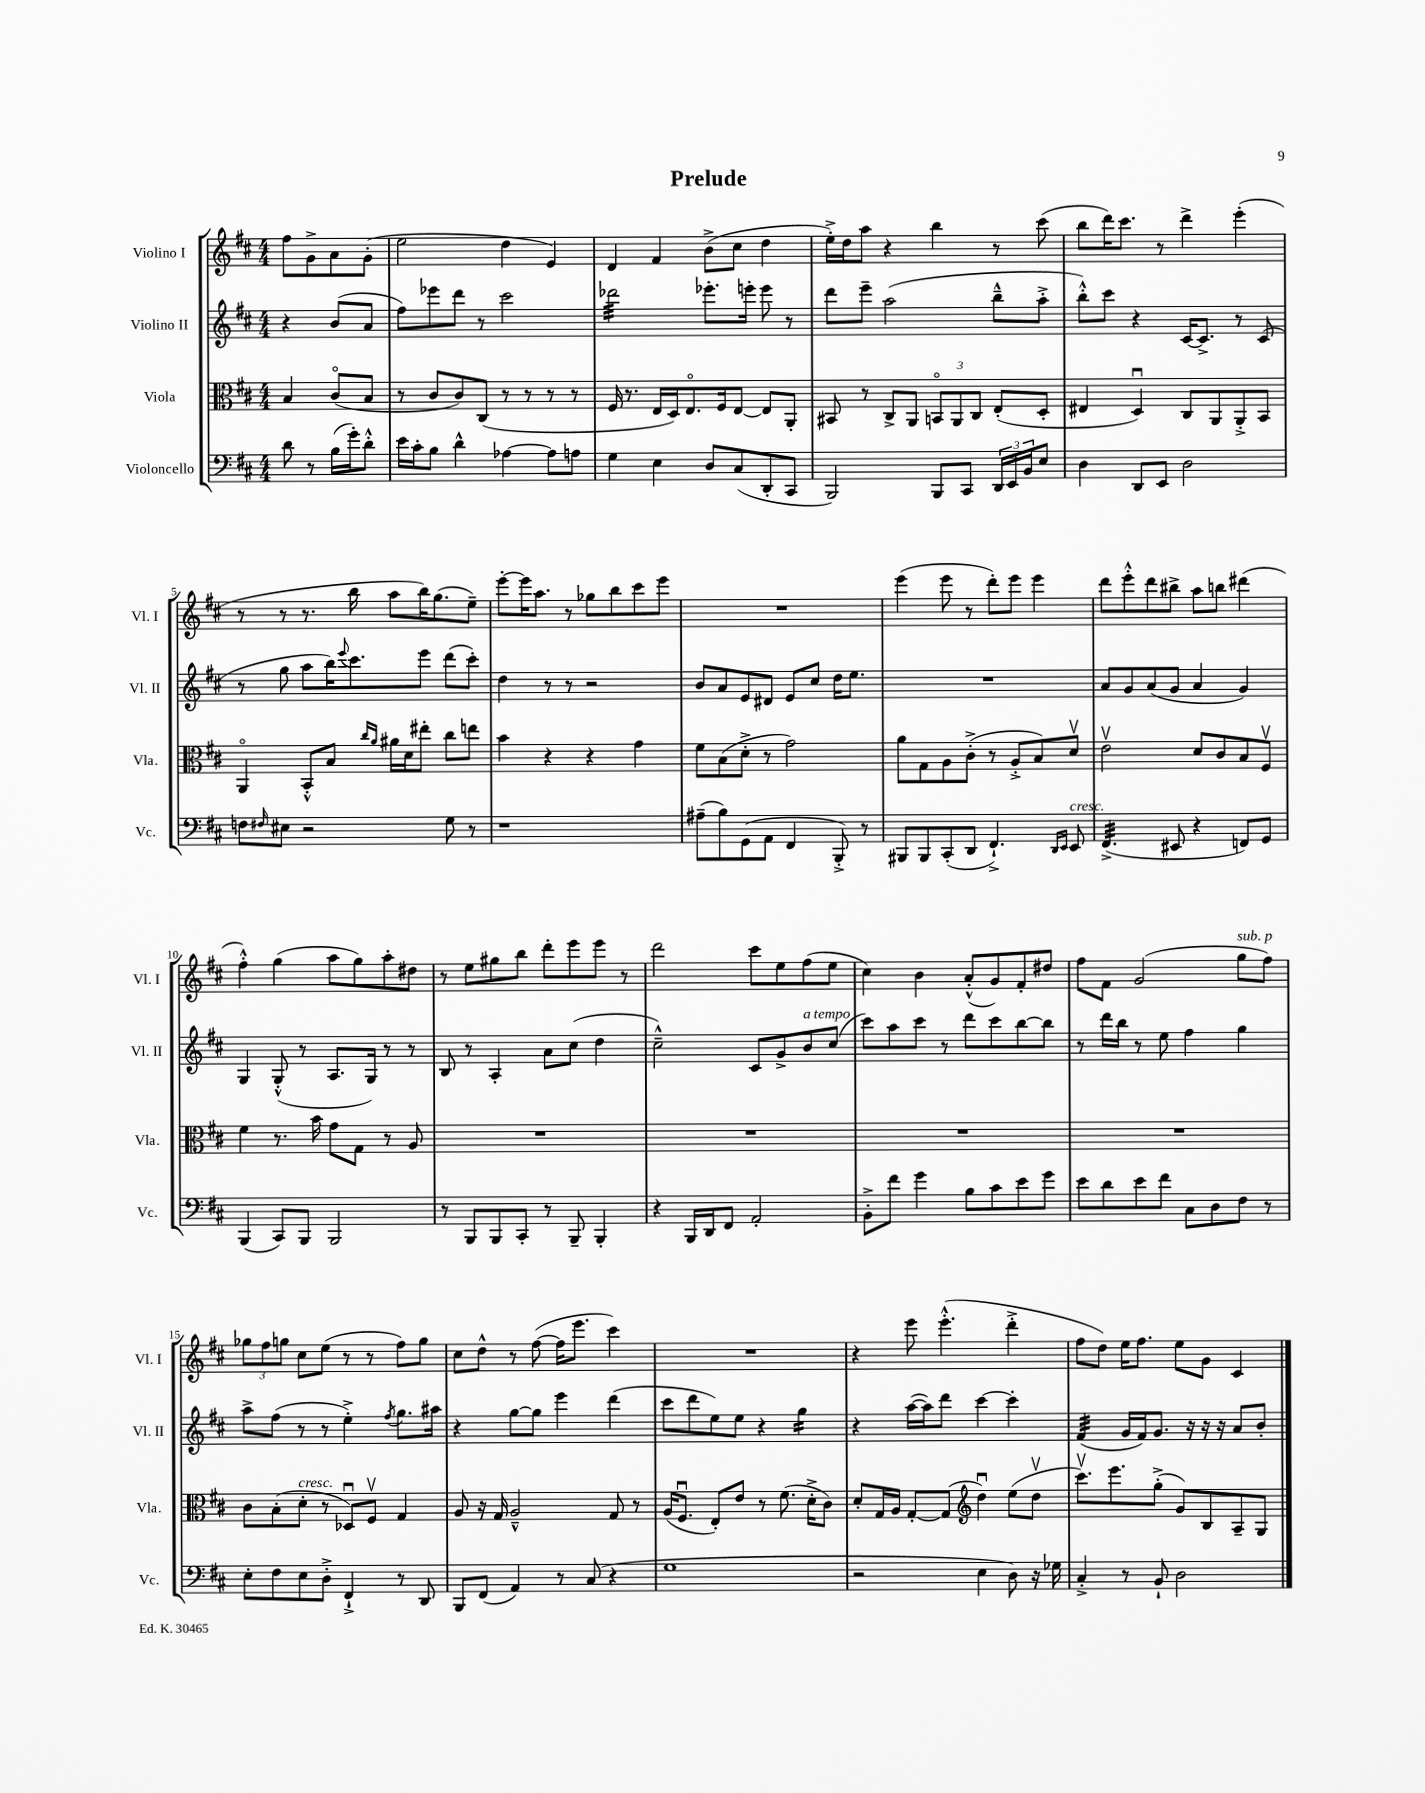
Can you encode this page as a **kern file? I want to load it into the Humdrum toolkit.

**kern	**kern	**kern	**kern
*staff4	*staff3	*staff2	*staff1
*clefF4	*clefC3	*clefG2	*clefG2
*k[f#c#]	*k[f#c#]	*k[f#c#]	*k[f#c#]
*M4/4	*M4/4	*M4/4	*M4/4
8d	4B	4r	8ff#
8r	.	.	8g^
(16B	(8c#o	(8b	8a
16g')	.	.	.
8d'^^	8B	8a	(8g'
=	=	=	=
16e	8r	8ff#)	2ee
16c#'	.	.	.
8B	8c#	8eee-	.
4d^^	8c#)	8ddd	.
.	(8C#	8r	.
[4A-	8r	2ccc#	4dd
.	8r	.	.
8A-]	8r	.	4e)
8A	8r	.	.
=	=	=	=
4G	16F#	2ddd-	4d
.	8.r	.	.
4E	16E	.	4f#
.	16D)	.	.
.	8.Eo	.	.
8D	.	8.eee-'	(8b^
.	16F#	.	.
(8C#	[8E	.	8cc#
.	.	16eee'	.
8DD'	8E]	8eee	4dd
8CC#	8AA'	8r	.
=	=	=	=
2BBB)	8BB#	8ddd	16ee'^)
.	.	.	16dd
.	8r	8eee~	8aa
.	8C#^	(2aa	4r
.	8AA	.	.
8BBB	12BBo	.	4bb
.	12AA	.	.
8CC#	.	.	.
.	12C#	.	.
24DD	(8E'	8bb~^^	8r
24EE	.	.	.
24BB	.	.	.
8E	8D'	8aa'^	(8ccc#
=	=	=	=
4D	4E#	8bb'^^)	8bb
.	.	8ccc#	16ddd)
.	.	.	8.ccc#
8DD	4Du)	4r	.
8EE	.	.	8r
2D	8C#	[16c#	4ddd^
.	.	8.c#^]	.
.	8AA	.	.
.	8AA'^	8r	(4eee'
.	8BB	(8c#	.
=	=	=	=
8F	4AAo	8r	8r
16qqF#	.	.	.
8E#	.	8gg	8r
2r	8BB'^^	8aa	8.r
.	8B	16bb)	.
.	.	8qqeee	.
.	.	8.ccc#	16bb
.	16qqcc#	.	.
.	16qqa	.	.
.	16a#	.	8aa
.	16d	.	.
.	8ee#'	8eee	16bb)
.	.	.	(8.gg
8G	8cc#	(8ddd	.
8r	8ee	8ccc#')	8ee~)
=	=	=	=
1r	4b	4dd	[8eee'
.	.	.	16eee]
.	.	.	8.aa
.	4r	8r	.
.	.	8r	8r
.	4r	2r	8gg-
.	.	.	8bb
.	4g	.	8ccc#
.	.	.	8eee
=	=	=	=
(8A#~	8f#	8b	1r
8B)	(8B	8a	.
(8GG	8d'^	8e	.
8AA	8r	8d#	.
4FF#	2g)	8e	.
.	.	8cc#	.
8BBB'^)	.	16dd	.
.	.	8.ee	.
8r	.	.	.
=	=	=	=
8BBB#	8a	1r	(4eee
8BBB#	8G	.	.
(8CC#'	8A	.	8eee
8DD	(8c#'^	.	8r
4.FF#`^)	8r	.	8ddd')
.	8A'^	.	8eee
.	8B)	.	4eee
16qqDD	.	.	.
16qqEE	.	.	.
8EE	8dv	.	.
=	=	=	=
(4.FF#^	2ev	8a	8ddd
.	.	8g	8eee'^^
.	.	(8a	8ddd
8EE#	.	8g	8bb#^
4r	8d	4a	8aa
.	8c#	.	8bb
8FF)	8B	4g)	(4ddd#
8GG	8F#v	.	.
=	=	=	=
(4BBB	4f#	4G	4ff#'^^)
8CC#)	8.r	(8G'^^	(4gg
8BBB	.	8r	.
.	16b	.	.
2BBB	8g	8.A	8aa
.	8G	.	8gg)
.	.	16G)	.
.	8r	8r	8aa'
.	8A	8r	8dd#
=	=	=	=
8r	1r	8B	8r
8BBB	.	8r	8ee
8BBB	.	4A'	8gg#
8CC#'	.	.	8bb
8r	.	8a	8ddd'
8BBB~	.	(8cc#	8eee
4BBB'	.	4dd	8eee
.	.	.	8r
=	=	=	=
4r	1r	2cc#~^^)	2ddd
16BBB	.	.	.
16DD	.	.	.
8FF#	.	.	.
2AA'	.	8c#	8ccc#
.	.	8g^	8ee
.	.	8b	(8ff#
.	.	(8cc#	8ee
=	=	=	=
8BB'^	1r	8ccc#)	4cc#)
8f#	.	8aa	.
4g	.	8ccc#	4b
.	.	8r	.
8B	.	8ddd	(8a'^^
8c#	.	8ccc#	8g)
8e	.	[8bb	8f#'
8g	.	8bb]	8dd#
=	=	=	=
8e	1r	8r	8ff#
8d	.	16ddd	8f#
.	.	16bb	.
8e	.	8r	(2g
8f#	.	8ee	.
8C#	.	4ff#	.
8D	.	.	.
8F#	.	4gg	8gg
8r	.	.	8ff#)
=	=	=	=
8E'	8c#	8aa^	12gg-
.	.	.	12ff#
8F#	(8B'	(8ff#	.
.	.	.	12gg
8E	8d'	8r	8cc#
8D'^	8r	8r	(8ee
4FF#`^	8D-u)	4ee'^)	8r
.	8F#v	.	8r
.	.	8qff#	.
8r	4G	8.gg	8ff#)
8DD	.	.	8gg
.	.	16aa#	.
=	=	=	=
8BBB	8A	4r	8cc#
(8FF#	16r	.	8dd^^
.	16G	.	.
4AA)	2A~^^	[8gg	8r
.	.	8gg]	([8ff#
8r	.	4eee	16ff#]
.	.	.	8.eee
(8C#	.	.	.
4r	8G	(4ddd	4ccc#)
.	8r	.	.
=	=	=	=
1G	(16A	8ccc#	1r
.	8.F#u	.	.
.	.	8ddd	.
.	8E')	8ee)	.
.	8e	8ee	.
.	8r	4r	.
.	(8.f#	.	.
.	.	4gg	.
.	16d'^	.	.
.	8c#)	.	.
=	=	=	=
2r	8d'	4r	4r
.	16G	.	.
.	16A	.	.
.	[8G'	([16aa	8eee
.	.	16aa])	.
.	(8G]	8ddd	(4.eee'^^
*	*clefG2	*	*
4E	4ddu)	[4ccc#	.
8D)	(8ee	4ccc#']	4ddd'^
16r	8ddv	.	.
16G-	.	.	.
=	=	=	=
4C#'^	8.ccc#v)	(4f#	8ff#
.	.	.	8dd)
.	8.eee	.	.
8r	.	16g	16ee
.	.	16f#)	8.ff#
8BB`	(8gg'^	8.g	.
2D	8g)	.	8ee
.	.	16r	.
.	8B	16r	8g
.	.	16r	.
.	8A~	8a	4c#
.	8G	8b'	.
==	==	==	==
*-	*-	*-	*-
